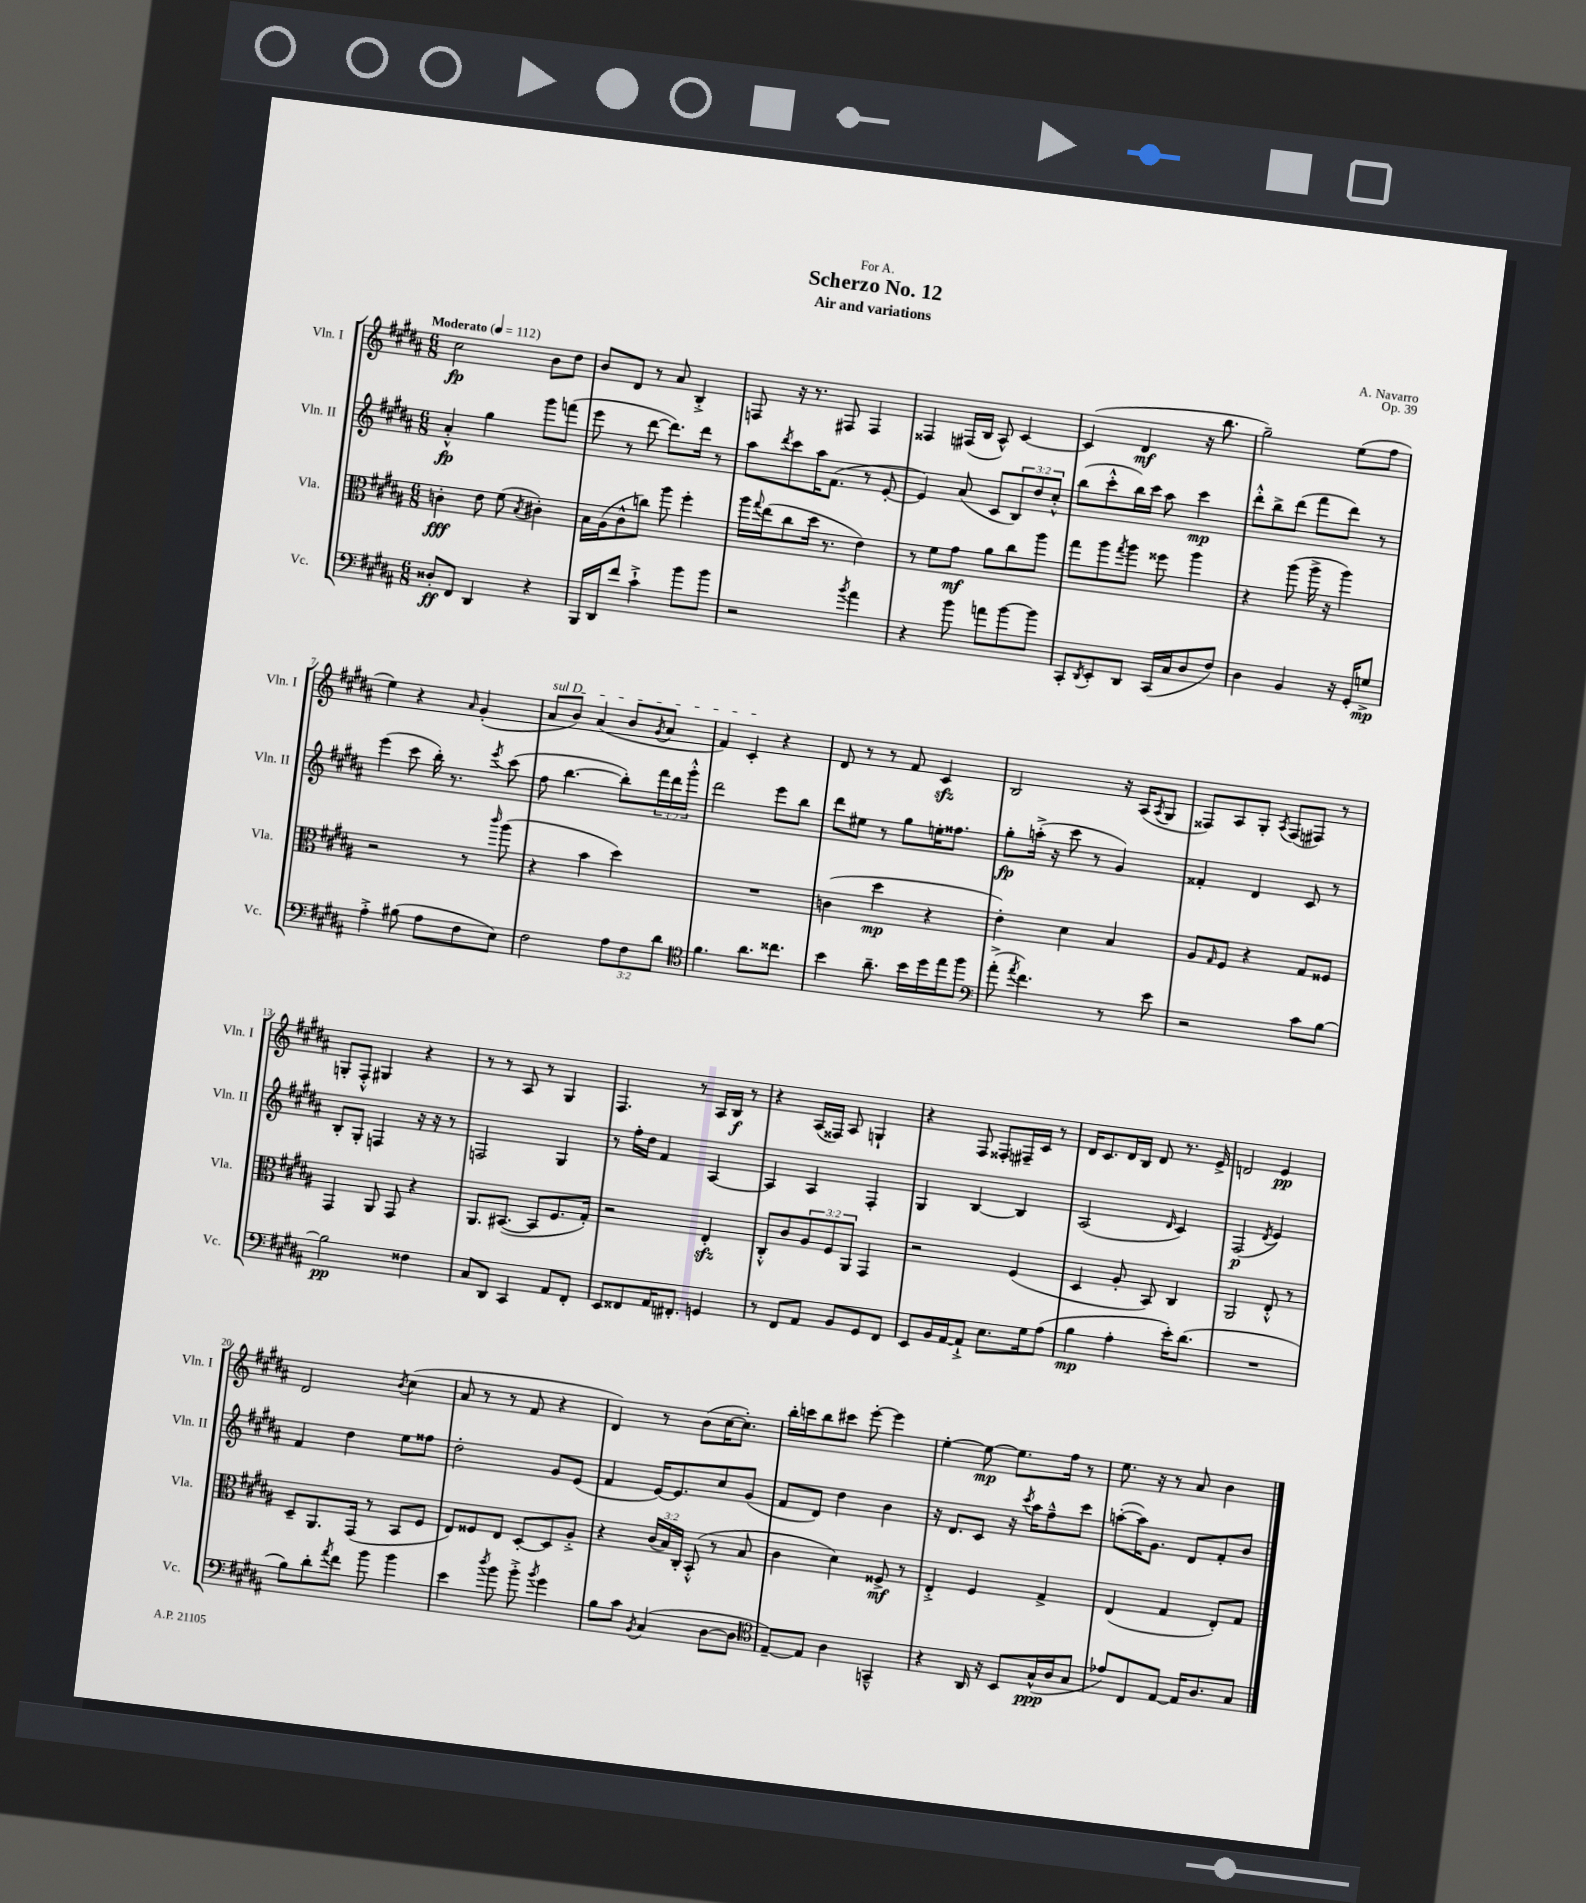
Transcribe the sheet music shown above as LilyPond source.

\header { title = "Scherzo No. 12" composer = "A. Navarro" subtitle = "Air and variations" dedication = "For A." opus = "Op. 39" }
<<
\new StaffGroup <<
\new Staff = "s0" \with { instrumentName = "Vln. I" shortInstrumentName = "Vln. I" } {
    \clef treble \key b \major \numericTimeSignature \time 6/8 \tempo "Moderato" 4 = 112
    cis''2\fp b'8 dis''8 |
    b'8 dis'8 r8 ais'8 b4-.-> |
    f8 r16 r8. fis8 fis4 |
    fisis4 fis16( b16 ais8-^) cis'4~ |
    cis'4( dis'4\mf r16 b''8. |
    gis''2--) e''8( fis''8 |
    e''4) r4 \grace { ais'16 } gis'4-.( |
    \once \override TextSpanner.bound-details.left.text = \markup { \italic "sul D" } ais'8\startTextSpan b'8) ais'4( b'8 \acciaccatura { gis'8 } ais'8 |
    fis'4) cis'4-.\stopTextSpan r4 |
    dis'8 r8 r8 fis'8 cis'4\sfz |
    b2 r16 ais16( \acciaccatura { ais8 } gis8 |
    fisis8) ais8 gis8-. \acciaccatura { ais8 } fisis8( fis8) r8 |
    g8-. fis8-.-^ gis4 r4 |
    r8 r8 ais8 r8 gis4 |
    fis4. r8 ais16 b16\f r8 |
    r4 ais16( fisis16) ais8 g4-! |
    r4 fis8 fisis8-. fis16-- cis'16 r8 |
    dis'16 cis'8. dis'16 b16 dis'8 r8. e'16-> |
    d'2 e'4\pp |
    dis'2 \acciaccatura { b'8 } cis''4( |
    ais'8 r8 r8 fis'8 r4 |
    dis'4) r8 b'8( cis''16~ cis''8.-.) |
    b''16-. c'''16 b''8 cis'''8 e'''8~-. e'''4 |
    e''4~-. e''8~\mp e''8. fis''16 r8 |
    e''8. r16 r8 ais'8 b'4 \bar "|." |
}
\new Staff = "s1" \with { instrumentName = "Vln. II" shortInstrumentName = "Vln. II" } {
    \clef treble \key b \major \numericTimeSignature \time 6/8 \override Staff.TupletNumber.text = #tuplet-number::calc-fraction-text
    ais'4-.-^\fp gis''4 gis'''8 f'''8( |
    e'''8 r8 dis'''8~ dis'''8.) dis'''16 r8 |
    ais''8 \acciaccatura { dis'''8 } cis'''8 ais''16 fis'8.( r8 e'8~-. |
    e'4) ais'8( cis'8 \tuplet 3/2 { b8) dis''8 cis''8-.-^ } |
    b''8( cis'''8-.-^ b''16) cis'''16 ais''8 cis'''4\mp |
    dis'''8-.-^ b''8-> dis'''8( fis'''8 dis'''8) r8 |
    e'''4( cis'''8 b''16-.) r8. \acciaccatura { e'''8 } cis'''8( |
    fis''8 b''4.~ b''8-.) \tuplet 3/2 { fis'''16 dis'''16 gis'''16-.-^ } |
    dis'''2 e'''8 b''8 |
    dis'''8 eis''8 r8 gis''8 e''16-. fisis''8. |
    gis''8-.\fp a''16-.->( r16 cis'''8 r8 gis'4) |
    fisis'4-. dis'4 cis'8 r8 |
    b8-. gis8-. f4 r16 r16 r8 |
    f2 gis4 |
    r8 fis''16-. dis''16 fis'4 ais4~ |
    ais4 ais4 fis4-. |
    gis4 b4~ b4 |
    ais2( \grace { dis'16 } cis'4) |
    fis2\p( \acciaccatura { dis'8 } e'4) |
    fis'4 dis''4 e''8 fisis''8 |
    dis''2-. gis'8 e'8( |
    fis'4 e'16~) e'8. cis''8 gis'8( |
    fis'8 dis'8) dis''4 b'4 |
    r16 dis'8. cis'8 r16 \acciaccatura { cis'''8 } ais''16 fis''8---^ cis'''8 |
    a''8~-.( a''16) gis'8. dis'8 fis'8-. b'8 \bar "|." |
}
\new Staff = "s2" \with { instrumentName = "Vla." shortInstrumentName = "Vla." } {
    \clef alto \key b \major \numericTimeSignature \time 6/8 \override Staff.TupletNumber.text = #tuplet-number::calc-fraction-text
    c'4-.\fff e'8 fis'8( \acciaccatura { b8 } cis'4-.) |
    b16 ais16( cis'8-^ c''8) ais''8 fis''4-. |
    ais''16 \appoggiatura { gis''8 } e''16( cis''8 dis''16 r8. e'4) |
    r8 fis'8 gis'8\mf ais'8 cis''8 ais''8 |
    gis''8 ais''8 \acciaccatura { gis''8 } ais''8 fisis''8 ais''4 |
    r4 ais''8( ais''16-> r16 ais''4) |
    r2 r8 \grace { cis'''16 } ais''8( |
    r4 b'4 dis''4) |
    R2. |
    c'4( dis''4\mp r4 |
    e'4-.) dis'4 b4 |
    ais8 \grace { gis16 } fis8 r4 gis8 fisis8 |
    gis,4 ais,8 gis,8 r4 |
    ais,8. bis,8.~( bis,8 fis8. gis16-.) |
    r2 e4-.\sfz |
    cis8-.-^ cis'8 \tuplet 3/2 { ais8 fis8 ais,8 } gis,4 |
    r2 fis4( |
    dis4 ais8-. b,8) cis4 |
    ais,2 e8-.-^ r8 |
    dis8-- ais,8. gis,16( r8 b,8 fis8 |
    e8) fisis8 e8 dis8~-. dis8 ais8-.-> |
    r4 \tuplet 3/2 { cis'16( b16) cis16-. } b,8-.-^( r8 b8 |
    cis'4 dis'4) fisis8->\mf r8 |
    e4-.-> fis4 gis4-> |
    e4( gis4 e8-.) gis8 \bar "|." |
}
\new Staff = "s3" \with { instrumentName = "Vc." shortInstrumentName = "Vc." } {
    \clef bass \key b \major \numericTimeSignature \time 6/8 \override Staff.TupletNumber.text = #tuplet-number::calc-fraction-text
    disis8-.\ff fis,8 dis,4 r4 |
    b,,16 dis,16 fis'8 cis'4-!-> b'8 b'8 |
    r2 \acciaccatura { b'8 } ais'4 |
    r4 b'8 a'8 b'8~ b'8 |
    cis,8-. \acciaccatura { dis,8 } e,8-. dis,8 cis,16( cis16 dis8 fis8) |
    dis4 b,4 r16 gis,16-. g8->\mp |
    ais4-.-> bis8( ais8 fis8 e8) |
    fis2 \tuplet 3/2 { ais8 fis8 dis'8 } |
    \clef tenor fis'4. ais'8. cisis''8. |
    b'4 ais'8.-- b'16 dis''16 e''16 fis''8 |
    \clef bass ais'8-.->( \acciaccatura { ais'8 } fis'4.) r8 e'8 |
    r2 cis'8 b8~ |
    b2\pp fisis4 |
    cis8 dis,8 cis,4 ais,8 fis,8-. |
    e,8 fisis,8 ais,16 fis,8.-. g,4 |
    r8 fis,8 ais,8 b,8 gis,8 fis,8 |
    e,8 b,16 ais,16~ ais,8-!-> e8. gis16 ais8( |
    b4\mp ais4-. e'16-.) dis'8.( |
    R2. |
    b8) dis'8-. \acciaccatura { ais'8 } fis'8 b'8 b'4 |
    e'4 \acciaccatura { dis''8 } b'8 b'8-.-> \acciaccatura { b'8 } gis'4 |
    b8 cis'8 \acciaccatura { b,8 } cis4( dis8~ dis8 |
    \clef tenor e8~--) e8 ais4 g,4---^ |
    r4 ais,16 r16 b,8 gis16-^\ppp( ais16 gis8 |
    ees'8) cis8 e8~ e16 ais8. gis8 \bar "|." |
}
>>
>>
